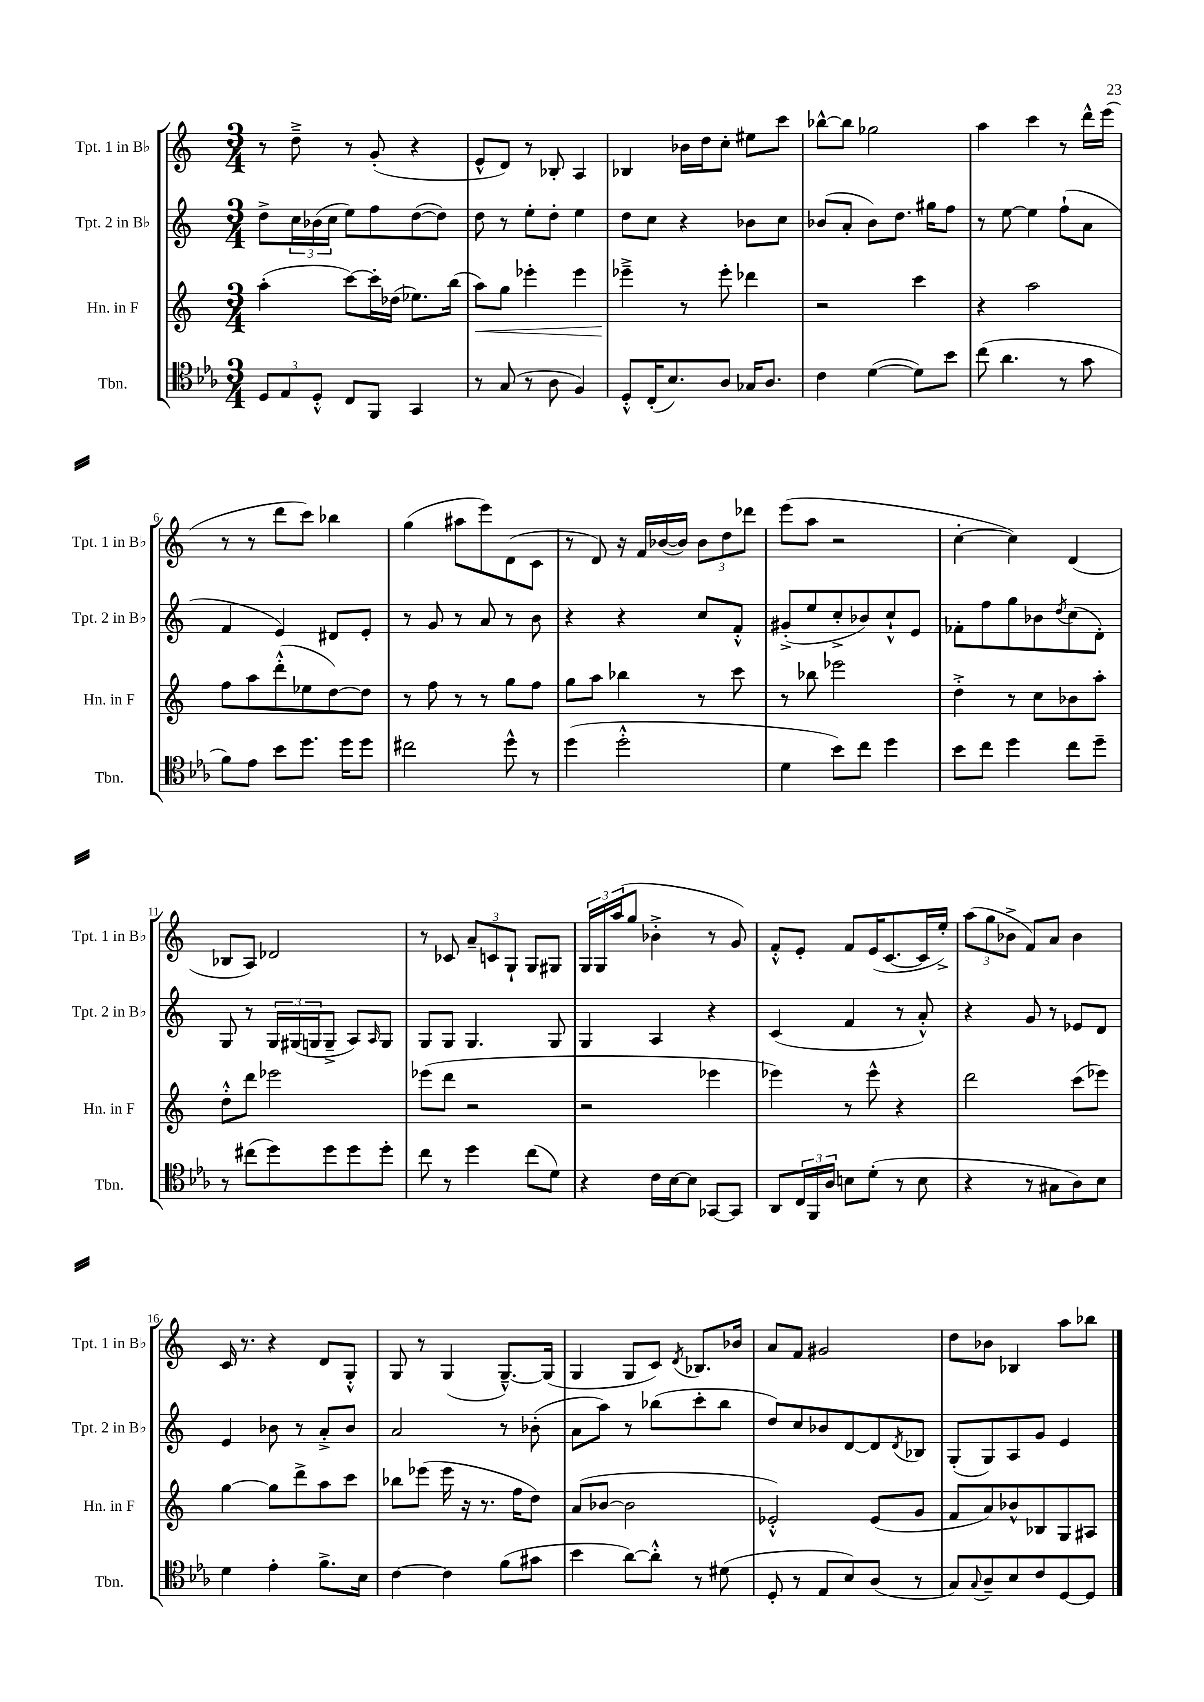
<<
\new StaffGroup <<
\new Staff = "s0" \with { instrumentName = "Tpt. 1 in Bb" shortInstrumentName = "Tpt. 1 in Bb" } {
    \clef treble \key c \major \numericTimeSignature \time 3/4
    r8 d''8---> r8 g'8-.( r4 |
    e'8-^ d'8) r8 bes8-. a4 |
    bes4 bes'16 d''16 c''8-. eis''8 c'''8 |
    bes''8~-^ bes''8 ges''2 |
    a''4 c'''4 r8 d'''16-^ e'''16( |
    r8 r8 d'''8 c'''8) bes''4 |
    g''4( ais''8 e'''8) d'8( c'8 |
    r8 d'8) r16 f'16 bes'16~( bes'16) \tuplet 3/2 { bes'8 d''8 des'''8 } |
    e'''8( a''8 r2 |
    c''4~-. c''4) d'4( |
    bes8 a8) des'2 |
    r8 ces'8 \tuplet 3/2 { a'8-- c'8 g8-! } g8 gis8 |
    \tuplet 3/2 { g16 g16 a''16( } g''8 bes'4-.-> r8 g'8) |
    f'8-.-^ e'8-. f'8 e'16( c'8.~ c'16 e''16-.->) |
    \tuplet 3/2 { a''8( g''8 bes'8-> } f'8) a'8 bes'4 |
    c'16 r8. r4 d'8 g8-.-^ |
    g8 r8 g4( g8.~---^) g16( |
    g4 g8 c'8) \acciaccatura { d'8 } bes8. bes'16 |
    a'8 f'8 gis'2 |
    d''8 bes'8 bes4 a''8 bes''8 \bar "|." |
}
\new Staff = "s1" \with { instrumentName = "Tpt. 2 in Bb" shortInstrumentName = "Tpt. 2 in Bb" } {
    \clef treble \key c \major \numericTimeSignature \time 3/4
    d''8-> \tuplet 3/2 { c''16 bes'16( c''16 } e''8) f''8 d''8~( d''8) |
    d''8 r8 e''8-. d''8-. e''4 |
    d''8 c''8 r4 bes'8 c''8 |
    bes'8( a'8-. bes'8) d''8. gis''16 f''8 |
    r8 e''8~ e''4 f''8-!( a'8 |
    f'4 e'4) dis'8 e'8-. |
    r8 g'8 r8 a'8 r8 b'8 |
    r4 r4 c''8 f'8-.-^ |
    gis'8-.->( e''8 c''8-.-> bes'8) c''8-!-^ e'8 |
    fes'8-. f''8 g''8 bes'8 \acciaccatura { d''8 } c''8( d'8-.) |
    g8 r8 \tuplet 3/2 { g16 gis16( g16 } g8---> a8) \grace { a16 } g8 |
    g8 g8 g4. g8 |
    g4 a4 r4 |
    c'4( f'4 r8 a'8-.-^) |
    r4 g'8 r8 ees'8 d'8 |
    e'4 bes'8 r8 a'8-.-> bes'8 |
    a'2 r8 bes'8-.( |
    a'8 a''8) r8 bes''8( c'''8-. bes''8 |
    d''8) c''8 bes'8 d'8~ d'8 \acciaccatura { d'8 } bes8 |
    g8-.( g8) a8 g'8 e'4 \bar "|." |
}
\new Staff = "s2" \with { instrumentName = "Hn. in F" shortInstrumentName = "Hn. in F" } {
    \clef treble \key c \major \numericTimeSignature \time 3/4
    a''4-.( c'''8~) c'''16-. des''16( ees''8.) b''16( |
    a''8\<) g''8 ees'''4-. ees'''4 |
    ees'''4--->\! r8 ees'''8-. des'''4 |
    r2 c'''4 |
    r4 a''2 |
    f''8 a''8 d'''8-.-^( ees''8 d''8~) d''8 |
    r8 f''8 r8 r8 g''8 f''8 |
    g''8 a''8 bes''4 r8 c'''8 |
    r8 bes''8 ees'''2 |
    d''4-.-> r8 c''8 bes'8 a''8-. |
    d''8-.-^ d'''8 ees'''2 |
    ees'''8( d'''8 r2 |
    r2 ees'''4 |
    ees'''4) r8 ees'''8-^ r4 |
    d'''2 c'''8( ees'''8) |
    g''4~ g''8 d'''8-> a''8 c'''8 |
    bes''8 ees'''8( ees'''16 r16 r8. f''16 d''8) |
    a'8( bes'8~ bes'2 |
    ees'2-.-^) ees'8( g'8 |
    f'8 a'8) bes'8-^ bes8 g8 ais8 \bar "|." |
}
\new Staff = "s3" \with { instrumentName = "Tbn." shortInstrumentName = "Tbn." } {
    \clef tenor \key ees \major \numericTimeSignature \time 3/4
    \tuplet 3/2 { d8 ees8 d8-.-^ } c8 f,8 g,4 |
    r8 g8( r8 aes8 f4) |
    d8-.-^ c16-.( bes8.) aes8 ges16 aes8. |
    c'4 d'4~( d'8) bes'8 |
    c''8( aes'4. r8 g'8 |
    f'8) ees'8 bes'8 d''8. d''16 d''8 |
    cis''2 d''8-^ r8 |
    d''4( d''2-.-^ |
    d'4 bes'8) c''8 d''4 |
    bes'8 c''8 d''4 c''8 d''8-- |
    r8 cis''8( d''8) d''8 d''8 d''8-. |
    c''8 r8 d''4 c''8( d'8) |
    r4 c'16 bes16~ bes8 ges,8~ ges,8 |
    aes,8 \tuplet 3/2 { c16 f,16 aes16 } b8 d'8-.( r8 b8 |
    r4 r8 gis8 aes8) bes8 |
    d'4 ees'4-. f'8.-> bes16 |
    c'4~ c'4 f'8( gis'8 |
    bes'4 aes'8~) aes'8-.-^ r8 dis'8( |
    d8-. r8 ees8 bes8) aes8( r8 |
    g8) \appoggiatura { g8 } aes8-- bes8 c'8 d8~ d8 \bar "|." |
}
>>
>>
